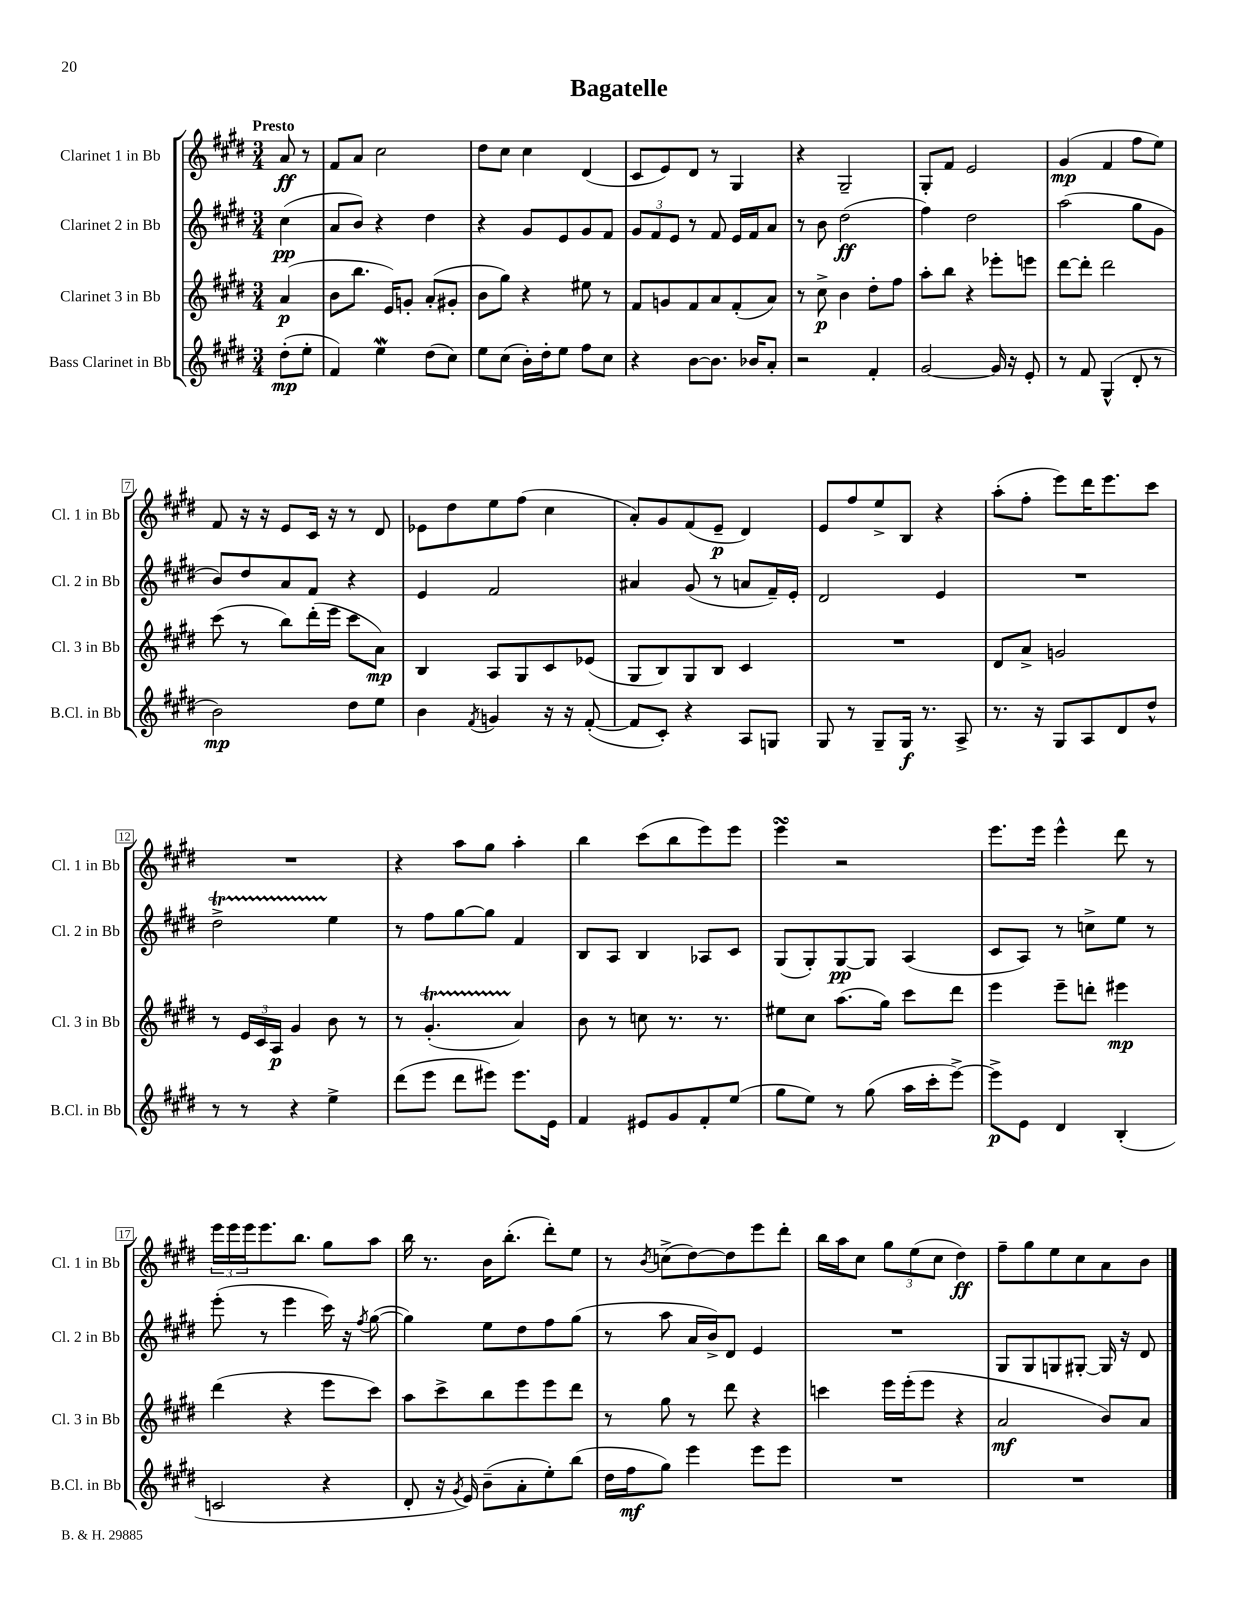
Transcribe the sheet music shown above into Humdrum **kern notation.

**kern	**dynam	**kern	**dynam	**kern	**dynam	**kern	**dynam
*part4	*part4	*part3	*part3	*part2	*part2	*part1	*part1
*staff4	*staff4	*staff3	*staff3	*staff2	*staff2	*staff1	*staff1
*I"Bass Clarinet in Bb	*	*I"Clarinet 3 in Bb	*	*I"Clarinet 2 in Bb	*	*I"Clarinet 1 in Bb	*
*I'B.Cl. in Bb	*	*I'Cl. 3 in Bb	*	*I'Cl. 2 in Bb	*	*I'Cl. 1 in Bb	*
*clefG2	*	*clefG2	*	*clefG2	*	*clefG2	*
*k[f#c#g#d#]	*	*k[f#c#g#d#]	*	*k[f#c#g#d#]	*	*k[f#c#g#d#]	*
*M3/4	*	*M3/4	*	*M3/4	*	*M3/4	*
=	=	=	=	=	=	=	=
!	!	!	!	!	!	!LO:TX:a:B:t=Presto	!
(8dd#'\L	mp	(4a/	p	(4cc#\	pp	8a/	ff
8ee'\J	.	.	.	.	.	8r	.
=1	=1	=1	=1	=1	=1	=1	=1
4f#/)	.	8b\L	.	8a/L	.	8f#/L	.
.	.	8.bb\J	.	8b/J)	.	8a/J	.
4eew\	.	.	.	4r	.	2cc#\	.
.	.	16e/KL)	.	.	.	.	.
.	.	8gn'/J	.	.	.	.	.
(8dd#\L	.	(8a'/L	.	4dd#\	.	.	.
8cc#\J)	.	8g#X'/J	.	.	.	.	.
=2	=2	=2	=2	=2	=2	=2	=2
8ee\L	.	8b\L	.	4r	.	8dd#\L	.
(8cc#\J	.	8gg#\J)	.	.	.	8cc#\J	.
16b'\LL)	.	4r	.	8g#/L	.	4cc#\	.
16dd#'\J	.	.	.	.	.	.	.
8ee\J	.	.	.	8e/	.	.	.
8ff#\L	.	8ee#X\	.	8g#/	.	(4d#/	.
8cc#\J	.	8r	.	8f#/J	.	.	.
=3	=3	=3	=3	=3	=3	=3	=3
4r	.	8f#/L	.	12g#/L	.	8c#/L	.
.	.	.	.	12f#/	.	.	.
.	.	8gn/	.	.	.	8e/)	.
.	.	.	.	12e/J	.	.	.
[8b\L	.	8f#/	.	8r	.	8d#/J	.
8.b\J]	.	8a/	.	8f#/	.	8r	.
.	.	(8f#'/	.	16e/LL	.	4G#/	.
16b-X/KL	.	.	.	16f#/J	.	.	.
8a'/J	.	8a/J)	.	8a/J	.	.	.
=4	=4	=4	=4	=4	=4	=4	=4
2r	.	8r	.	8r	.	4r	.
.	.	8cc#^\	p	8b\	.	.	.
.	.	4b\	.	(2dd#\	ff	2G#~/	.
4f#'/	.	8dd#'\L	.	.	.	.	.
.	.	8ff#\J	.	.	.	.	.
=5	=5	=5	=5	=5	=5	=5	=5
[2g#/	.	8aa'\L	.	4ff#\)	.	8G#'/L	.
.	.	8bb\J	.	.	.	8f#/J	.
.	.	4r	.	2dd#\	.	2e/	.
16g#/]	.	8eee-X'\L	.	.	.	.	.
16r	.	.	.	.	.	.	.
8e'/	.	8eeen\J	.	.	.	.	.
=6	=6	=6	=6	=6	=6	=6	=6
8r	.	[8ddd#\L	.	(2aa\	.	(4g#/	mp
8f#/	.	8ddd#'\J]	.	.	.	.	.
(4G#^^/	.	2ddd#\	.	.	.	4f#/	.
8d#'/	.	.	.	8gg#\L	.	8ff#\L	.
8r	.	.	.	8g#\J	.	8ee\J)	.
!!LO:LB:g=z
=7	=7	=7	=7	=7	=7	=7	=7
2b\)	mp	(8ccc#\	.	8b/L)	.	8f#/	.
.	.	8r	.	8dd#/	.	16r	.
.	.	.	.	.	.	16r	.
.	.	8bb\L)	.	8a/	.	8e/L	.
.	.	(16ddd#'\L	.	8f#/J	.	16c#/Jk	.
.	.	16eee\JJ	.	.	.	16r	.
8dd#\L	.	8ccc#\L	.	4r	.	8r	.
8ee\J	.	8a\J)	mp	.	.	8d#/	.
=8	=8	=8	=8	=8	=8	=8	=8
4b\	.	4B/	.	4e/	.	8e-X\L	.
.	.	.	.	.	.	8dd#\	.
8qf#/	.	.	.	.	.	.	.
4gn/	.	8A/L	.	2f#/	.	8ee\	.
.	.	8G#/	.	.	.	(8ff#\J	.
16r	.	8c#/	.	.	.	4cc#\	.
16r	.	.	.	.	.	.	.
([8f#'/	.	(8e-X/J	.	.	.	.	.
=9	=9	=9	=9	=9	=9	=9	=9
8f#/L]	.	8G#/L	.	4a#X/	.	8a'/L)	.
8c#'/J)	.	8B/)	.	.	.	8g#/	.
4r	.	8G#/	.	(8g#/	.	(8f#/	.
.	.	8B/J	.	8r	.	8e~/J	p
8A/L	.	4c#/	.	8an/L	.	4d#/)	.
8Gn/J	.	.	.	16f#~/L)	.	.	.
.	.	.	.	16e'/JJ	.	.	.
=10	=10	=10	=10	=10	=10	=10	=10
8G#/	.	2.r	.	2d#/	.	8e/L	.
8r	.	.	.	.	.	8ff#/	.
8G#~/L	.	.	.	.	.	8ee^/	.
16G#/Jk	f	.	.	.	.	8B/J	.
8.r	.	.	.	.	.	.	.
.	.	.	.	4e/	.	4r	.
8A^/	.	.	.	.	.	.	.
=11	=11	=11	=11	=11	=11	=11	=11
8.r	.	8d#/L	.	2.r	.	(8aa'\L	.
.	.	8a^/J	.	.	.	8ff#'\J	.
16r	.	.	.	.	.	.	.
8G#/L	.	2gn/	.	.	.	8eee\L)	.
8A/	.	.	.	.	.	16ddd#\K	.
.	.	.	.	.	.	8.eee\	.
8d#/	.	.	.	.	.	.	.
8dd#^^/J	.	.	.	.	.	8ccc#\J	.
!!LO:LB:g=z
=12	=12	=12	=12	=12	=12	=12	=12
8r	.	8r	.	2dd#t^\	.	2.r	.
8r	.	24e/LL	.	.	.	.	.
.	.	24c#/	.	.	.	.	.
.	.	24A/JJ	p	.	.	.	.
4r	.	4g#/	.	.	.	.	.
4ee^\	.	8b\	.	4ee\	.	.	.
.	.	8r	.	.	.	.	.
=13	=13	=13	=13	=13	=13	=13	=13
(8ddd#\L	.	8r	.	8r	.	4r	.
8eee\J	.	(4.g#t'/	.	8ff#\L	.	.	.
8ddd#\L	.	.	.	[8gg#\	.	8aa\L	.
8eee#X\J)	.	.	.	8gg#\J]	.	8gg#\J	.
8.eee#\L	.	4a/)	.	4f#/	.	4aa'\	.
16e\Jk	.	.	.	.	.	.	.
=14	=14	=14	=14	=14	=14	=14	=14
4f#/	.	8b\	.	8B/L	.	4bb\	.
.	.	8r	.	8A/J	.	.	.
8e#X/L	.	8ccn\	.	4B/	.	(8ccc#\L	.
8g#/	.	8.r	.	.	.	8bb\	.
8f#'/	.	.	.	8A-X/L	.	8eee\)	.
.	.	8.r	.	.	.	.	.
(8ee/J	.	.	.	8c#/J	.	8eee\J	.
=15	=15	=15	=15	=15	=15	=15	=15
8gg#\L	.	8ee#X\L	.	(8G#/L	.	4eeesSSs\	.
8ee\J)	.	8cc#\J	.	8G#'/)	.	.	.
8r	.	(8.aa\L	.	[8G#/	pp	2r	.
(8gg#\	.	.	.	8G#/J]	.	.	.
.	.	16gg#\Jk)	.	.	.	.	.
16aa\LL	.	8ccc#\L	.	(4A/	.	.	.
16ccc#'\J	.	.	.	.	.	.	.
[8eee^\J)	.	8ddd#\J	.	.	.	.	.
=16	=16	=16	=16	=16	=16	=16	=16
8eee^\L]	p	4eee\	.	8c#/L	.	8.eee\L	.
8e\J	.	.	.	8A/J)	.	.	.
.	.	.	.	.	.	16eee\Jk	.
4d#/	.	8eee~\L	.	8r	.	4eee^^\	.
.	.	8dddn'\J	.	8ccn^\L	.	.	.
(4B'/	.	4eee#X\	mp	8ee\J	.	8ddd#\	.
.	.	.	.	8r	.	8r	.
!!LO:LB:g=z
=17	=17	=17	=17	=17	=17	=17	=17
2cn/	.	(4ddd#\	.	(8eee'\	.	24eee\LL	.
.	.	.	.	.	.	24eee\	.
.	.	.	.	.	.	24eee\J	.
.	.	.	.	8r	.	8.eee\	.
.	.	4r	.	4eee\	.	.	.
.	.	.	.	.	.	8.bb\J	.
4r	.	8eee\L	.	16ccc#\)	.	8gg#\L	.
.	.	.	.	16r	.	.	.
.	.	.	.	8qff#/	.	.	.
.	.	8ccc#\J)	.	([8gg#\	.	8aa\J	.
=18	=18	=18	=18	=18	=18	=18	=18
8d#'/	.	8aa\L	.	4gg#\])	.	16bb\	.
.	.	.	.	.	.	8.r	.
16r	.	8ccc#^\	.	.	.	.	.
8qg#/	.	.	.	.	.	.	.
16e/)	.	.	.	.	.	.	.
(8b~\L	.	8bb\	.	8ee\L	.	16b\KL	.
.	.	.	.	.	.	(8.bb'\J	.
8a'\	.	8eee\	.	8dd#\	.	.	.
8ee'\)	.	8eee\	.	8ff#\	.	8ddd#'\L)	.
(8bb\J	.	8ddd#\J	.	(8gg#\J	.	8ee\J	.
=19	=19	=19	=19	=19	=19	=19	=19
16dd#\LL	.	8r	.	8r	.	8r	.
16ff#\J	mf	.	.	.	.	.	.
.	.	.	.	.	.	8qb/	.
8gg#\J)	.	8gg#\	.	8aa\	.	(8ccn^\L	.
4eee\	.	8r	.	16a/LL	.	[8dd#\)	.
.	.	.	.	16b^/J)	.	.	.
.	.	8ddd#\	.	8d#/J	.	8dd#\]	.
8eee\L	.	4r	.	4e/	.	8eee\	.
8eee\J	.	.	.	.	.	8ddd#'\J	.
=20	=20	=20	=20	=20	=20	=20	=20
2.r	.	4cccn\	.	2.r	.	16bb\LL	.
.	.	.	.	.	.	16aa\J	.
.	.	.	.	.	.	8cc#\J	.
.	.	16eee\LL	.	.	.	12gg#\L	.
.	.	(16eee'\J	.	.	.	.	.
.	.	.	.	.	.	(12ee\	.
.	.	8eee\J	.	.	.	.	.
.	.	.	.	.	.	12cc#\J	.
.	.	4r	.	.	.	4dd#\)	ff
=21	=21	=21	=21	=21	=21	=21	=21
2.r	.	2a/	mf	8G#/L	.	8ff#~\L	.
.	.	.	.	8G#/	.	8gg#\	.
.	.	.	.	8Gn/	.	8ee\	.
.	.	.	.	[8G#X'/J	.	8cc#\	.
.	.	8b/L)	.	16G#/]	.	8a\	.
.	.	.	.	16r	.	.	.
.	.	8a/J	.	8d#/	.	8b\J	.
==	==	==	==	==	==	==	==
*-	*-	*-	*-	*-	*-	*-	*-
